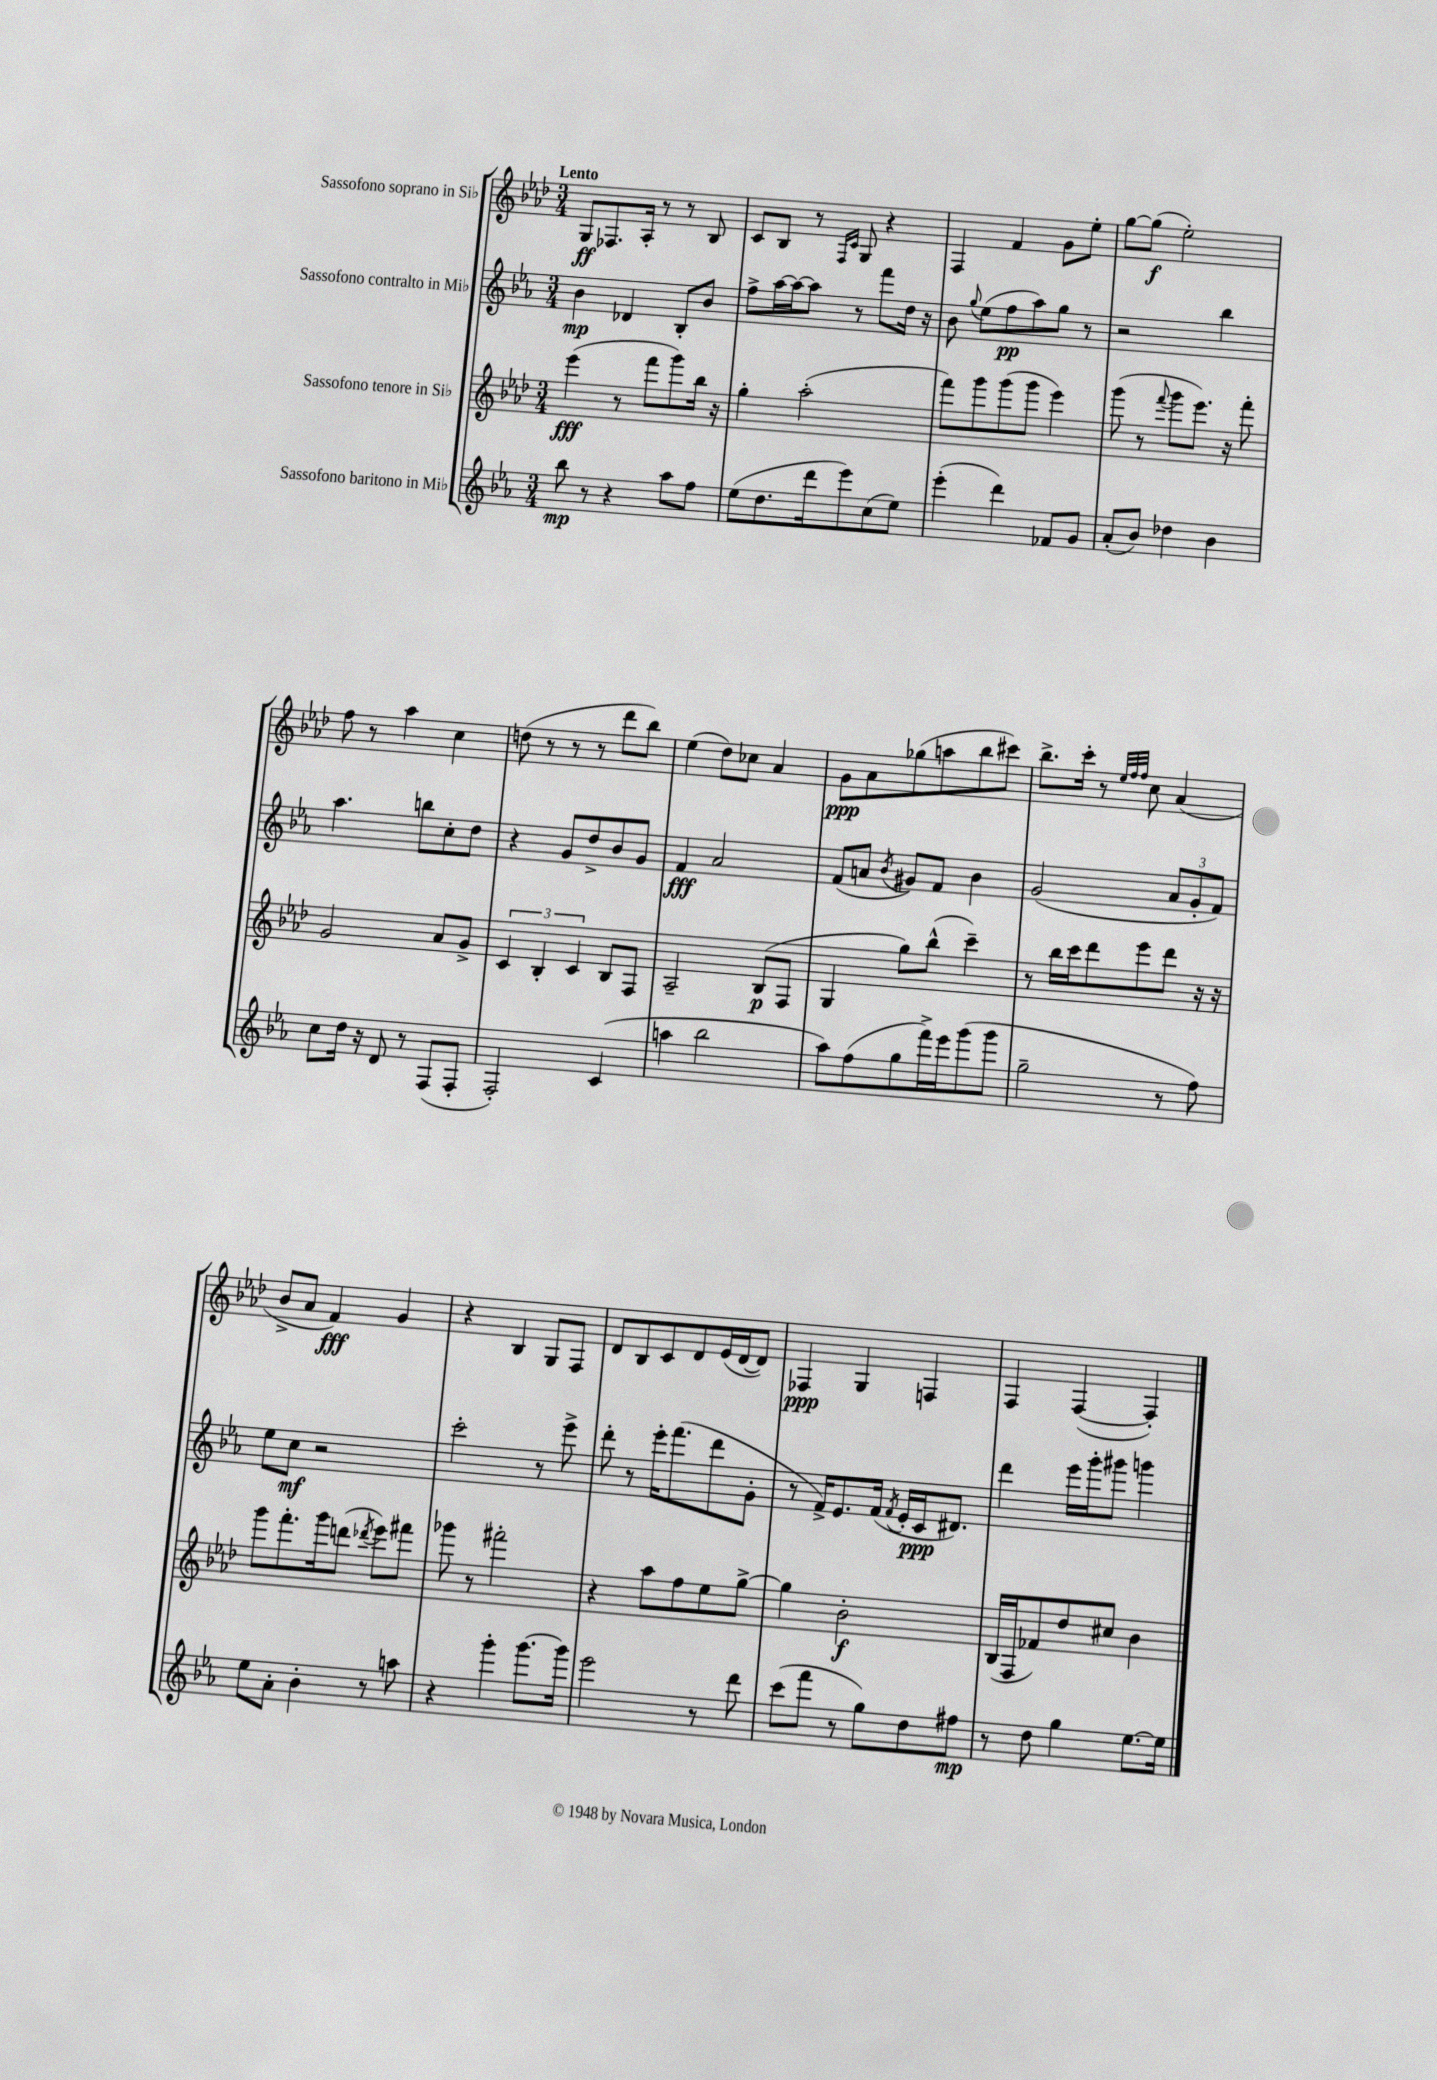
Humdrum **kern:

**kern	**kern	**kern	**kern
*staff4	*staff3	*staff2	*staff1
*clefG2	*clefG2	*clefG2	*clefG2
*k[b-e-a-]	*k[b-e-a-d-]	*k[b-e-a-]	*k[b-e-a-d-]
*M3/4	*M3/4	*M3/4	*M3/4
8bb-	(4eee-	4b-	8G
8r	.	.	8.F-
4r	8r	4d-	.
.	.	.	16A-'
.	8fff	.	8r
8aa-	8ggg)	8B-'	8r
8ff	16bb-	8b-	8B-
.	16r	.	.
=	=	=	=
(8ee-	4gg'	8ff^	8c
8.dd	.	[16aa-	8B-
.	.	16aa-_	.
.	(2aa-'	8aa-]	8r
16ddd	.	.	.
.	.	.	16qqF
.	.	.	16qqc
8eee-)	.	8r	8G
(8cc	.	8fff	4r
8ee-)	.	16dd	.
.	.	16r	.
=	=	=	=
(4eee-'	8fff)	8b-	4F
.	.	8qqgg	.
.	8ggg	(8ee-	.
4ddd)	(8ggg	8ff	4f
.	8ggg	8aa-)	.
8f-	4eee-)	8gg	8g
8g	.	8r	8ee-'
=	=	=	=
(8a-'	(8ggg	2r	[8gg
8b-)	8r	.	(8gg]
.	8qqfff	.	.
4dd-	8ggg	.	2ee-')
.	8.eee-)	.	.
4b-	.	4bb-	.
.	16r	.	.
.	8fff'	.	.
=	=	=	=
8cc	2g	4.aa-	8ff
16dd	.	.	8r
16r	.	.	.
8d	.	.	4aa-
8r	.	8bb	.
(8F	8a-	8cc'	4cc
8F'	8g^	8dd	.
=	=	=	=
2F')	6c	4r	(8dd
.	.	.	8r
.	6B-'	.	.
.	.	8g	8r
.	6c	.	.
.	.	8dd^	8r
(4c	8B-	8b-	8ddd-
.	8F	8g	8bb-)
=	=	=	=
4aa	2A-~	4f	(4ee-
2bb-	.	2a-	8dd-)
.	.	.	8cc-
.	(8B-	.	4a-
.	8F	.	.
=	=	=	=
8aa-)	4G	(8f	8g
(8ff	.	8a	8a-
.	.	8qb-	.
8gg	8gg)	8g#)	(8gg-
16fff^)	(8bb-^^	8f	8aa
16eee-	.	.	.
(8ggg	4ccc~)	4b-	8bb-
8ggg	.	.	8ccc#)
=	=	=	=
2gg~	8r	(2g	8.bb-^
.	16bb-	.	.
.	16ccc	.	16ccc'
.	8ddd-	.	8r
.	.	.	32qqee-
.	.	.	32qqff
.	.	.	32qqff
.	8eee-	.	8cc
8r	8ddd-	12a-	(4a-
.	.	12g'	.
8ff)	16r	.	.
.	.	12f)	.
.	16r	.	.
=	=	=	=
8ee-	8ggg	8ee-	8b-^
8a-'	8.fff'	8cc	8a-
4b-'	.	2r	4f)
.	16ggg	.	.
.	(8ddd	.	.
.	8qddd-	.	.
8r	8eee-)	.	4g
8aa	8fff#	.	.
=	=	=	=
4r	8ggg-	2ccc'	4r
.	8r	.	.
4ggg'	2fff#'	.	4B-
[8.ggg	.	8r	8G
.	.	8eee-^	8F
16ggg]	.	.	.
=	=	=	=
2eee-	4r	8ddd'	8d-
.	.	8r	8B-
.	8aa-	16eee-'	8c
.	.	(8.fff	.
.	8ff	.	8d-
8r	8ee-	8ddd	(16e-
.	.	.	[16d-
8ddd	[8gg^	8g'	8d-])
=	=	=	=
(8ccc	4gg]	8r	4F-
8fff	.	16f^)	.
.	.	8.e-	.
8r	2b-'	.	4G
8gg)	.	(16f	.
.	.	8qf	.
.	.	16e-'	.
8dd	.	16c	4F
.	.	8.d#)	.
8ff#	.	.	.
=	=	=	=
8r	(16B-	4ddd	4F
.	16F	.	.
8dd	8f-)	.	.
4gg	8dd-	16eee-	([4F
.	.	16ggg'	.
.	8cc#	8ggg#	.
[8.ee-	4b-	4ggg	4F'])
16ee-]	.	.	.
==	==	==	==
*-	*-	*-	*-
